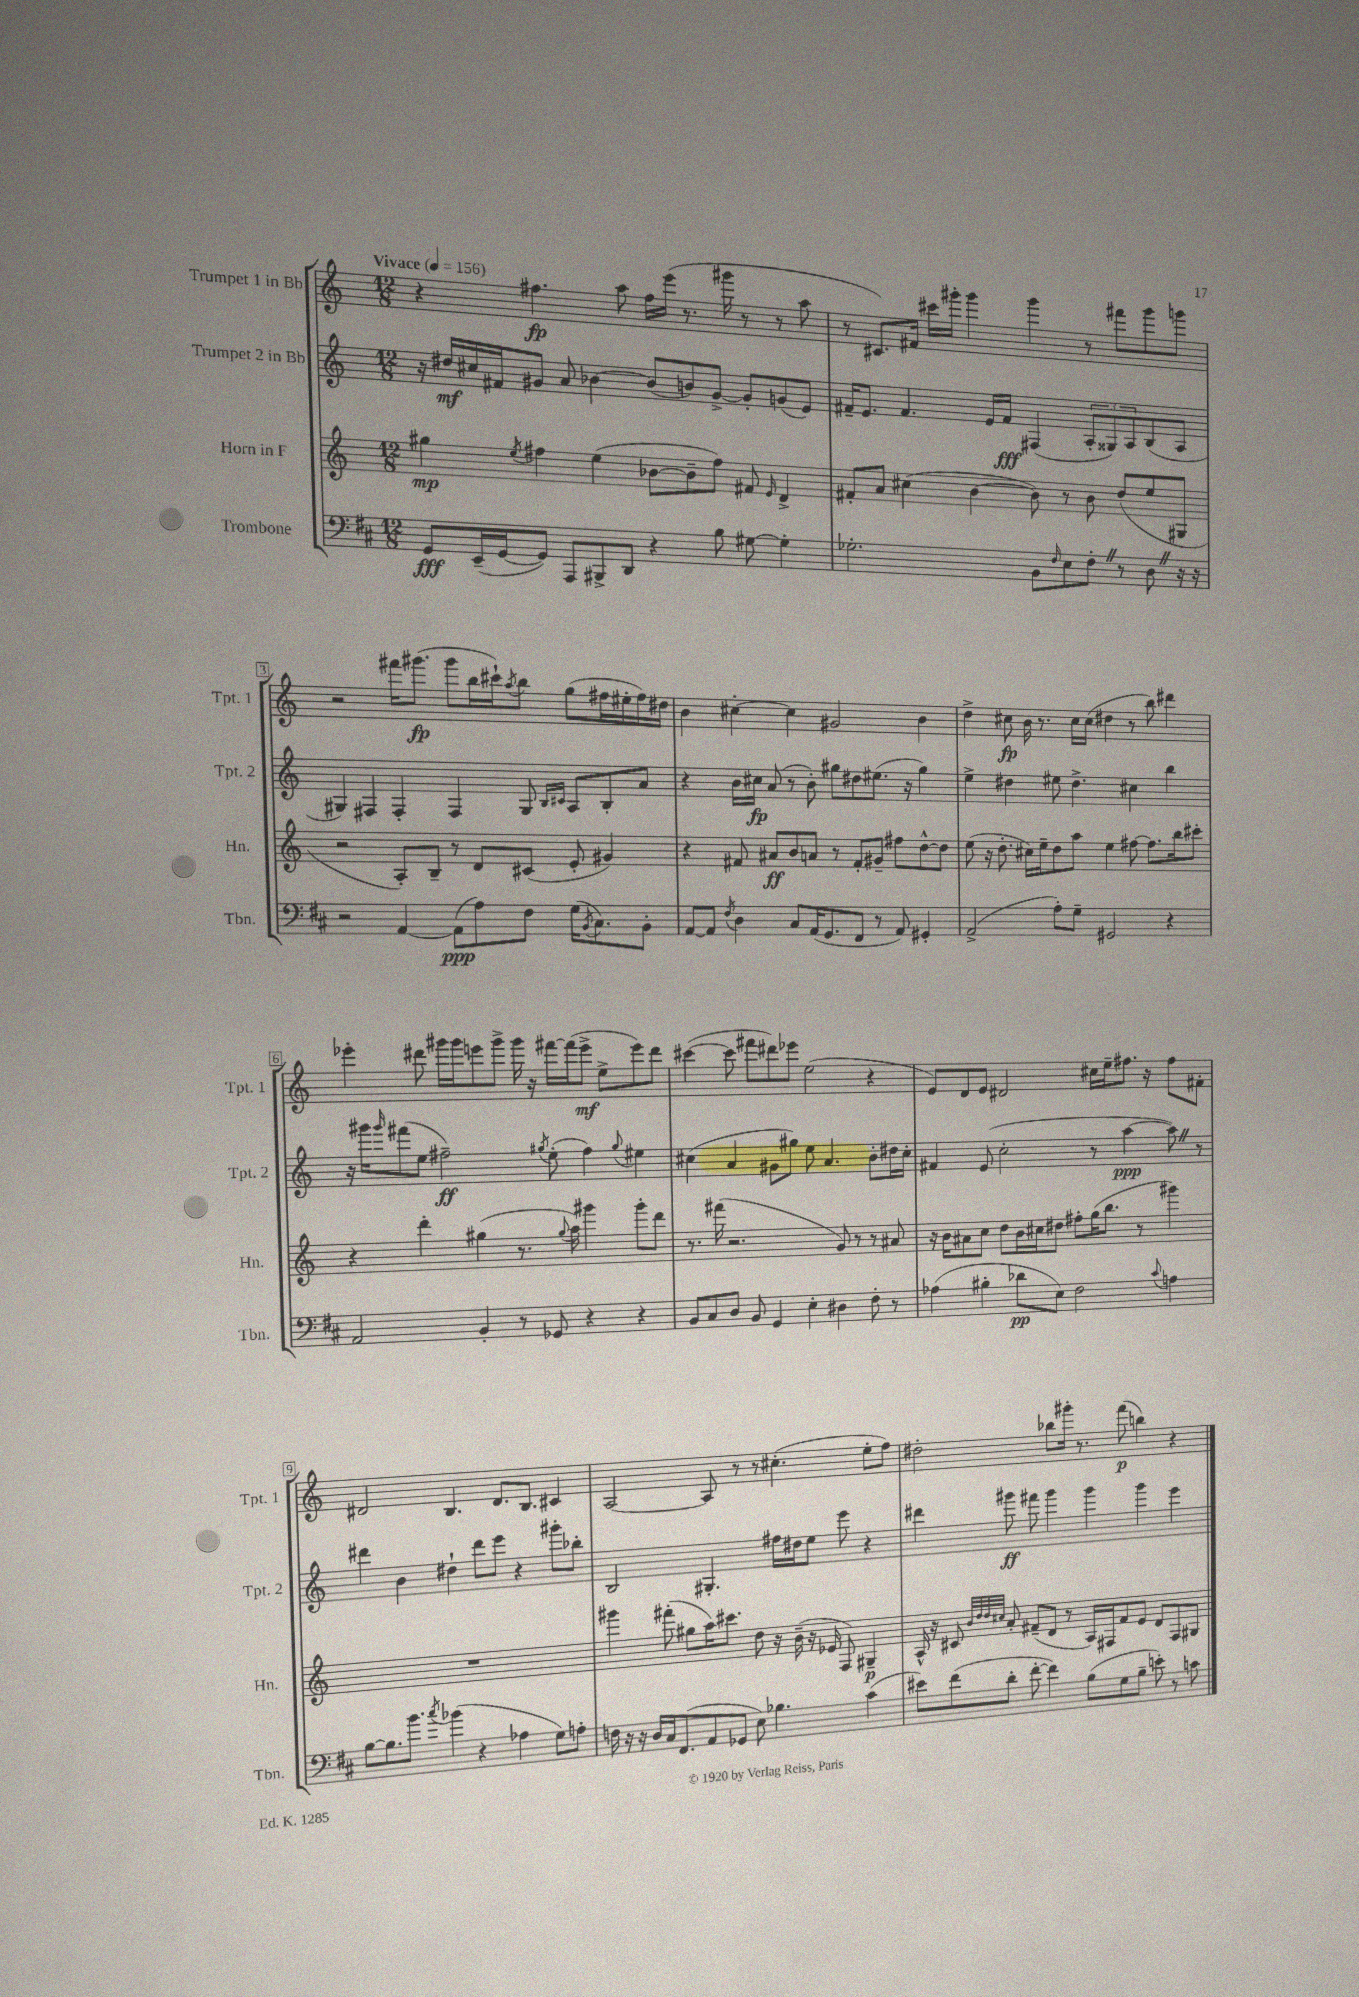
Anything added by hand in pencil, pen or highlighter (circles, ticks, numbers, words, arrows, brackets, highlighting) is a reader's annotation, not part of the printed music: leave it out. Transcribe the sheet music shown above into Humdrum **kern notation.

**kern	**kern	**kern	**kern
*staff4	*staff3	*staff2	*staff1
*clefF4	*clefG2	*clefG2	*clefG2
*k[f#c#]	*k[]	*k[]	*k[]
*M12/8	*M12/8	*M12/8	*M12/8
*MM156	*MM156	*MM156	*MM156
8GG	4gg#	16r	4r
.	.	16dd#	.
(16EE~	.	16cc#	.
[16GG	.	16f#	.
.	8qee	.	.
8GG])	4ff#	8g#	4.ff#
8AAA	.	8a	.
8BBB#^	(4ee	[4b-	.
8DD	.	.	8aa
4r	[8b-	(8b-]	16ff#
.	.	.	(16eee
.	8b-~]	8b)	8.r
8B	8ff#)	[8g#^	.
.	.	.	16ggg#
[8G#	8f#	8g#']	8r
.	16qqe	.	.
4G#']	4d^	(8g	8r
.	.	8e)	8aa
=	=	=	=
2.G-'	8f#'	16f#~	8r
.	.	8.e	.
.	8a	.	8.c#)
.	(4cc#	4.f#	.
.	.	.	16f#
.	.	.	16ccc#
.	.	.	16ggg#'
.	[4b	.	4ggg#
.	.	16e	.
.	.	16f#	.
8BB	8b])	(4F#	4ggg#
16qqF#	.	.	.
8E	8r	.	.
8F#'	8b	12A'	8r
.	.	12G##)	.
8r	(8dd	.	8fff#
.	.	12A	.
8D	8ee	(8B	8ggg#
16r	8G#	8A	8ggg
16r	.	.	.
=	=	=	=
2r	2r	4G#)	2r
.	.	4F#	.
[4AA	8A')	4F#'	16fff#
.	.	.	(8.ggg#
.	8B~	.	.
(8AA]	8r	4F#	8ggg#
8A)	8d	.	16bb
.	.	.	16ccc#`)
.	.	.	8qaa
8F#	(8c#	8G#	8bb
.	.	16qqB	.
.	.	16qqc#	.
(16G	8e'	8A	(8gg
8qBB	.	.	.
8.C#)	.	.	.
.	4g#)	8B'	16ff#
.	.	.	16ee#'
8BB'	.	8a	16ff#)
.	.	.	16dd#
=	=	=	=
[8AA	4r	4r	4b
8AA]	.	.	.
8qF#	.	.	.
4D	8f#	16b	[4cc#'
.	.	16cc#	.
.	8a#	(8a	.
8C#	8b	8r	4cc#]
(16AA	8a	8b')	.
8.GG	.	.	.
.	8r	8gg#	2g#
8FF#	8f#'	8dd#	.
8r	8g#~	(8.ee#	.
8AA)	8ff#	.	.
.	.	16r	.
4GG#'	[8dd^^	4gg#)	4b
.	8dd]	.	.
=	=	=	=
(2AA^	(8ee	4ee^	4dd^
.	16r	.	.
.	8.dd'	.	.
.	.	4dd#	8cc#
.	16cc#)	.	16b
.	16ee~	.	8.r
8A')	8dd	8ee#	.
8G~	8aa	4.dd#^	16cc#
.	.	.	(16cc#
2GG#	4ee	.	4dd#
.	[8ff#	4cc#	8r
.	8.ff#]	.	8bb)
4r	.	4bb	4ddd#
.	16bb	.	.
.	8ccc#'	.	.
=	=	=	=
2AA	4r	16r	4eee-'
.	.	16ggg#	.
.	.	16qqggg#	.
.	.	(8fff#	.
.	4ddd'	8ee	8ddd#
.	.	2ff#~)	16ggg#
.	.	.	16ggg#
4BB'	(4gg#	.	8eee
.	.	.	8ggg#^
8r	8.r	.	16ggg#
.	.	.	16r
.	.	8qgg#	.
8GG-	.	(8ee'	[16fff#
.	8qqgg#	.	.
.	16aa)	.	(16fff#]
4r	4ggg#	4ff#)	8eee^
.	.	.	8ee^
.	.	8qqgg#	.
4r	8ggg#'	4ee#	8eee)
.	8ddd	.	8ddd#
=	=	=	=
8BB	8.r	(4cc#	([4ccc#
8C#	.	.	.
.	(16fff#	.	.
8D	2.r	4a	8ccc#]
8BB	.	.	8fff#
4GG	.	8g#	8ddd#)
.	.	8gg#)	8eee-
4E'	.	8ee	(2ee
.	.	4.a	.
4D#	8g)	.	.
.	8r	.	.
8F#'	8r	8b'	4r
8r	8a#	16dd#	.
.	.	16cc#'	.
=	=	=	=
(4A-	16r	4f#	8e)
.	16b	.	.
.	8a#	.	8d
4B#'	8cc	(8e	8e
.	8dd	2cc'	2d#
8d-	16b	.	.
.	16cc#	.	.
8E)	8dd#	.	.
2F#	8ff#'	.	.
.	(16gg	8r	16cc#
.	8.bb	.	16ee~
.	.	[4aa	8.ff#
.	8r	.	.
.	.	.	16r
8qqc#	.	.	.
4A	4ggg#)	8aa])	8ff#
.	.	8r	8f#'
=	=	=	=
[8B	1.r	4ddd#	2d#
8.B]	.	.	.
.	.	4b	.
8.b	.	.	.
8qcc#	.	.	.
(4b-	.	4dd#`	4.B
4r	.	8ddd#	.
.	.	8eee	8.d#
4A-	.	4r	.
.	.	.	8.B
8G)	.	8ggg#'	4c#
8A'	.	8bb-'	.
=	=	=	=
16F	4ggg#	2B	[2A
16r	.	.	.
16r	.	.	.
16D	.	.	.
16C#	(8fff#'	.	.
(8.FF#	.	.	.
.	8gg#	.	.
8AA	16aa)	4.G#'	8A]
.	8.ccc#	.	.
8GG-	.	.	8r
8E)	8dd	.	8r
4.B-	16r	16ff#	(4.cc#'
.	(16b~	16dd#	.
.	16r	8ee	.
.	16e-	.	.
.	8F)	8eee	.
(4c#	4G#~	4r	8ee'
.	.	.	8ff)
=	=	=	=
8e#)	16A^^	4ddd#	2dd#'
.	16r	.	.
(8f#	8c#	.	.
.	32qqb	.	.
.	32qqdd	.	.
.	32qqdd	.	.
.	32qqcc#	.	.
8d'	8a'	8ggg#	.
[8f#'	(8f#~	8fff#	.
4f#])	8d	4ggg#	8bb-
.	8r	.	16ggg#'
.	.	.	8.r
(8B	16A)	4ggg#	.
.	16F#	.	.
8G	8f#	.	(8fff
8B~	8e	4ggg#	4bb)
8e')	8d	.	.
8r	8F#	4eee	4r
8c	8G#	.	.
==	==	==	==
*-	*-	*-	*-
